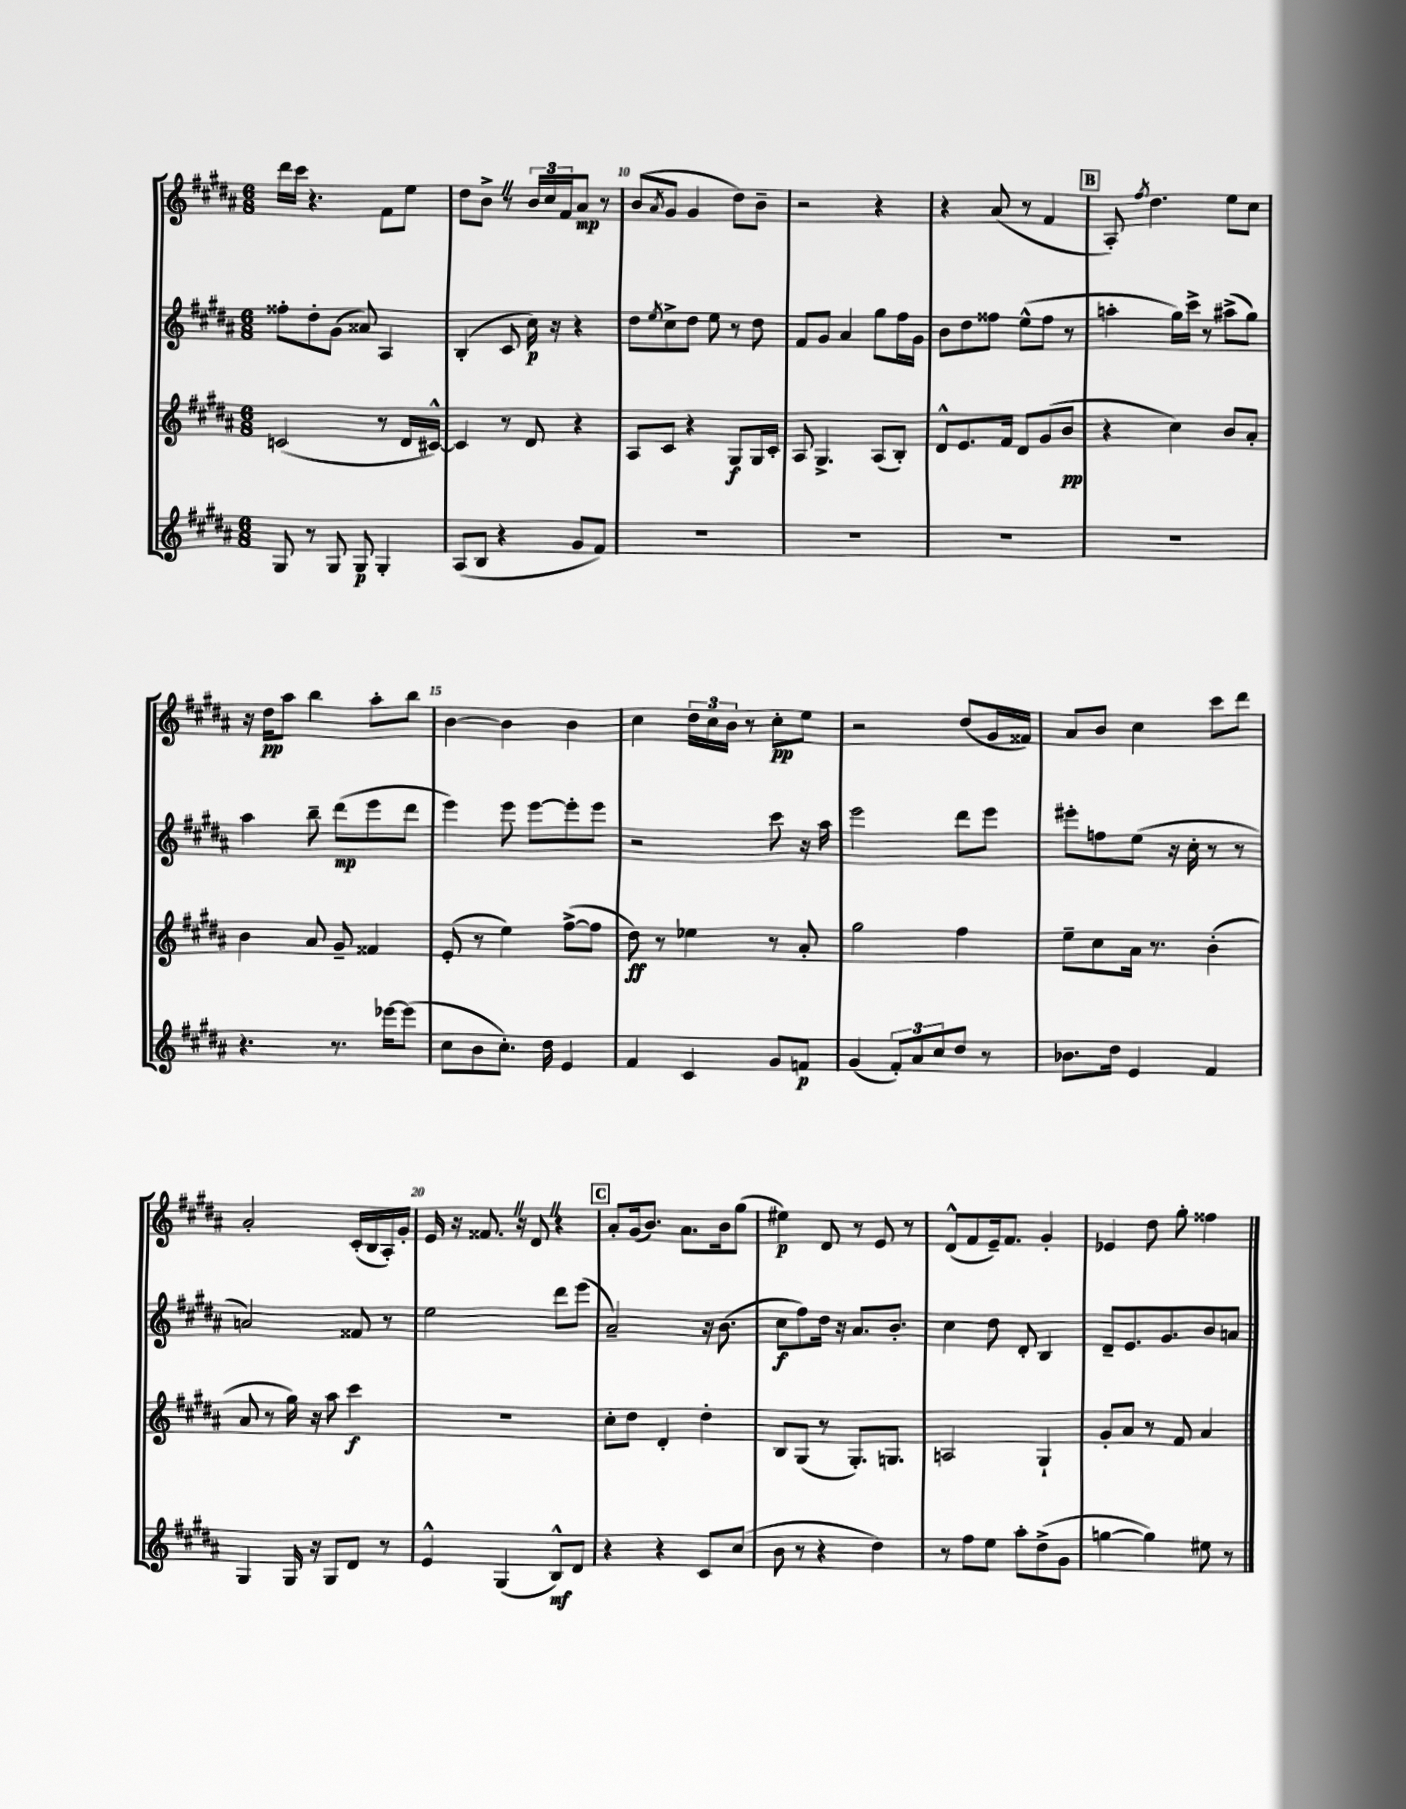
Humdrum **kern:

**kern	**dynam	**kern	**dynam	**kern	**dynam	**kern	**dynam
*part4	*part4	*part3	*part3	*part2	*part2	*part1	*part1
*staff4	*staff4	*staff3	*staff3	*staff2	*staff2	*staff1	*staff1
*clefG2	*	*clefG2	*	*clefG2	*	*clefG2	*
*k[f#c#g#d#a#]	*	*k[f#c#g#d#a#]	*	*k[f#c#g#d#a#]	*	*k[f#c#g#d#a#]	*
*M6/8	*	*M6/8	*	*M6/8	*	*M6/8	*
=8	=8	=8	=8	=8	=8	=8	=8
8G#/	.	(2cn/	.	8ff##X'\L	.	16ddd#\LL	.
.	.	.	.	.	.	16ccc#\JJ	.
8r	.	.	.	8dd#'\	.	4.r	.
8G#/	.	.	.	(8g#\J	.	.	.
8G#/	p	.	.	8a##X/)	.	.	.
4G#'/	.	8r	.	4A#/	.	8f#\L	.
.	.	16d#/LL	.	.	.	8ee\J	.
.	.	[16c#X^^/JJ)	.	.	.	.	.
=9	=9	=9	=9	=9	=9	=9	=9
(8A#/L	.	4c#/]	.	(4B'/	.	8dd#\L	.
8B/J	.	.	.	.	.	8b^Z\J	.
4r	.	8r	.	8c#/	.	8r	.
.	.	8d#/	.	16cc#\)	p	24b/LL	.
.	.	.	.	.	.	24cc#/	.
.	.	.	.	16r	.	.	.
.	.	.	.	.	.	24f#/J	.
8g#/L	.	4r	.	4r	.	8a#/J	mp
8f#/J)	.	.	.	.	.	8r	.
=10	=10	=10	=10	=10	=10	=10	=10
2.r	.	8A#/L	.	8dd#\L	.	(8b/L	.
.	.	.	.	8qee/	.	8qa#/	.
.	.	8c#/J	.	8cc#^\	.	8g#/J	.
.	.	4r	.	8dd#\J	.	4g#/	.
.	.	.	.	8ee\	.	.	.
.	.	8G#/L	f	8r	.	8dd#\L)	.
.	.	16G#/L	.	8dd#\	.	8b~\J	.
.	.	16c#'/JJ	.	.	.	.	.
=11	=11	=11	=11	=11	=11	=11	=11
2.r	.	8A#/	.	8f#/L	.	2r	.
.	.	4.G#^/	.	8g#/J	.	.	.
.	.	.	.	4a#/	.	.	.
.	.	(8A#/L	.	8gg#\L	.	4r	.
.	.	8B'/J)	.	16ff#\L	.	.	.
.	.	.	.	16g#\JJ	.	.	.
=12	=12	=12	=12	=12	=12	=12	=12
2.r	.	8d#^^/L	.	8b\L	.	4r	.
.	.	8.e/	.	8dd#\	.	.	.
.	.	.	.	8ff##X\J	.	(8a#/	.
.	.	16f#/Jk	.	.	.	.	.
.	.	8d#/L	.	(8ee^^\L	.	8r	.
.	.	(8g#/	.	8ff##\J	.	4f#/	.
.	.	8b/J	pp	8r	.	.	.
!!LO:REH:place=s1:t=B
=13	=13	=13	=13	=13	=13	=13	=13
2.r	.	4r	.	4aan'\	.	8A#'/)	.
.	.	.	.	.	.	8qff#/	.
.	.	.	.	.	.	4.dd#\	.
.	.	4cc#\)	.	16gg#\LL)	.	.	.
.	.	.	.	16ccc#^\JJ	.	.	.
.	.	.	.	8r	.	.	.
.	.	8b/L	.	(8aa#X^\L	.	8ee\L	.
.	.	8a#'/J	.	8gg#\J)	.	8cc#\J	.
!!LO:LB:g=z
=14	=14	=14	=14	=14	=14	=14	=14
4.r	.	4b\	.	4aa#\	.	16r	.
.	.	.	.	.	.	16dd#\KL	pp
.	.	.	.	.	.	8aa#\J	.
.	.	8a#/	.	8bb~\	.	4bb\	.
8.r	.	8g#~/	.	(8ddd#\L	mp	.	.
.	.	4f##X/	.	8eee\	.	8aa#'\L	.
[16eee-X\KL	.	.	.	.	.	.	.
(8eee-\J]	.	.	.	8ddd#\J	.	8bb\J	.
=15	=15	=15	=15	=15	=15	=15	=15
8cc#\L	.	(8e'/	.	4eee\)	.	[4b\	.
8b\	.	8r	.	.	.	.	.
8.cc#'\J)	.	4ee\)	.	8eee\	.	4b\]	.
.	.	.	.	[8eee\L	.	.	.
16dd#\	.	.	.	.	.	.	.
4e/	.	([8ff#^\L	.	8eee'\]	.	4b\	.
.	.	8ff#\J]	.	8eee\J	.	.	.
=16	=16	=16	=16	=16	=16	=16	=16
4f#/	.	8dd#\)	ff	2r	.	4cc#\	.
.	.	8r	.	.	.	.	.
4c#/	.	4ee-X\	.	.	.	24dd#\LL	.
.	.	.	.	.	.	24cc#\	.
.	.	.	.	.	.	24b\JJ	.
.	.	.	.	.	.	8r	.
8g#/L	.	8r	.	8ccc#\	.	8cc#'\L	pp
8fn/J	p	8a#'/	.	16r	.	8ee\J	.
.	.	.	.	16aa#\	.	.	.
=17	=17	=17	=17	=17	=17	=17	=17
(4g#/	.	2gg#\	.	2eee\	.	2r	.
12f#'/L)	.	.	.	.	.	.	.
12a#/	.	.	.	.	.	.	.
12cc#/	.	.	.	.	.	.	.
8dd#/J	.	4ff#\	.	8ddd#\L	.	(8dd#/L	.
8r	.	.	.	8eee\J	.	16g#/L	.
.	.	.	.	.	.	16f##X/JJ)	.
=18	=18	=18	=18	=18	=18	=18	=18
8.b-X\L	.	8ee~\L	.	8eee#X'\L	.	8a#/L	.
.	.	8cc#\	.	8ffn\	.	8b/J	.
16dd#\Jk	.	.	.	.	.	.	.
4e/	.	16a#\Jk	.	(8ee\J	.	4cc#\	.
.	.	8.r	.	.	.	.	.
.	.	.	.	16r	.	.	.
.	.	.	.	16cc#'\	.	.	.
4f#/	.	(4b'\	.	8r	.	8ccc#\L	.
.	.	.	.	8r	.	8ddd#\J	.
!!LO:LB:g=z
=19	=19	=19	=19	=19	=19	=19	=19
4G#/	.	8a#/	.	2an/)	.	2a#'/	.
.	.	8r	.	.	.	.	.
16G#/	.	16gg#\)	.	.	.	.	.
16r	.	16r	.	.	.	.	.
8G#/L	.	8aa#\	.	.	.	.	.
8d#/J	.	4ccc#\	f	8f##X/	.	(16c#'/LL	.
.	.	.	.	.	.	16B/	.
8r	.	.	.	8r	.	16A#'/)	.
.	.	.	.	.	.	16g#'/JJ	.
=20	=20	=20	=20	=20	=20	=20	=20
4e^^/	.	2.r	.	2ee\	.	16e/	.
.	.	.	.	.	.	16r	.
.	.	.	.	.	.	8.f##XZ/	.
(4G#/	.	.	.	.	.	.	.
.	.	.	.	.	.	16r	.
.	.	.	.	.	.	8d#Z/	.
8B^^/L)	mf	.	.	8ddd#\L	.	4r	.
8d#/J	.	.	.	(8eee\J	.	.	.
!!LO:REH:place=s1:t=C
=21	=21	=21	=21	=21	=21	=21	=21
4r	.	8cc#'\L	.	2a#~/)	.	8a#'/L	.
.	.	8dd#\J	.	.	.	(16g#/k	.
.	.	.	.	.	.	8.b/J)	.
4r	.	4d#'/	.	.	.	.	.
.	.	.	.	.	.	8.a#\L	.
8c#/L	.	4dd#'\	.	16r	.	.	.
.	.	.	.	(8.b\	.	16b\k	.
(8cc#/J	.	.	.	.	.	(8gg#\J	.
=22	=22	=22	=22	=22	=22	=22	=22
8b\	.	8B/L	.	8cc#\L	f	4ee#X\)	p
8r	.	(8G#/J	.	8ff#\)	.	.	.
4r	.	8r	.	16dd#\Jk	.	8d#/	.
.	.	.	.	16r	.	.	.
.	.	8.G#'/L)	.	8.a#/L	.	8r	.
4dd#\)	.	.	.	.	.	8e/	.
.	.	8.Gn/J	.	8.b'/J	.	.	.
.	.	.	.	.	.	8r	.
=23	=23	=23	=23	=23	=23	=23	=23
8r	.	2An/	.	4cc#\	.	(8d#^^/L	.
8ff#\L	.	.	.	.	.	8f#/	.
8ee\J	.	.	.	8dd#\	.	16e~/k)	.
.	.	.	.	.	.	8.f#/J	.
8aa#'\L	.	.	.	8d#'/	.	.	.
(8dd#^\	.	4G#`/	.	4B/	.	4g#'/	.
8g#\J	.	.	.	.	.	.	.
=24	=24	=24	=24	=24	=24	=24	=24
[4ggn\	.	8g#'/L	.	8d#~/L	.	4e-X/	.
.	.	8a#/J	.	8.e/	.	.	.
4gg\])	.	8r	.	.	.	8dd#\	.
.	.	.	.	8.g#/	.	.	.
.	.	8f#/	.	.	.	8gg#'\	.
8ee#X\	.	4a#/	.	8b/	.	4ff##X\	.
8r	.	.	.	8an/J	.	.	.
==	==	==	==	==	==	==	==
*-	*-	*-	*-	*-	*-	*-	*-
